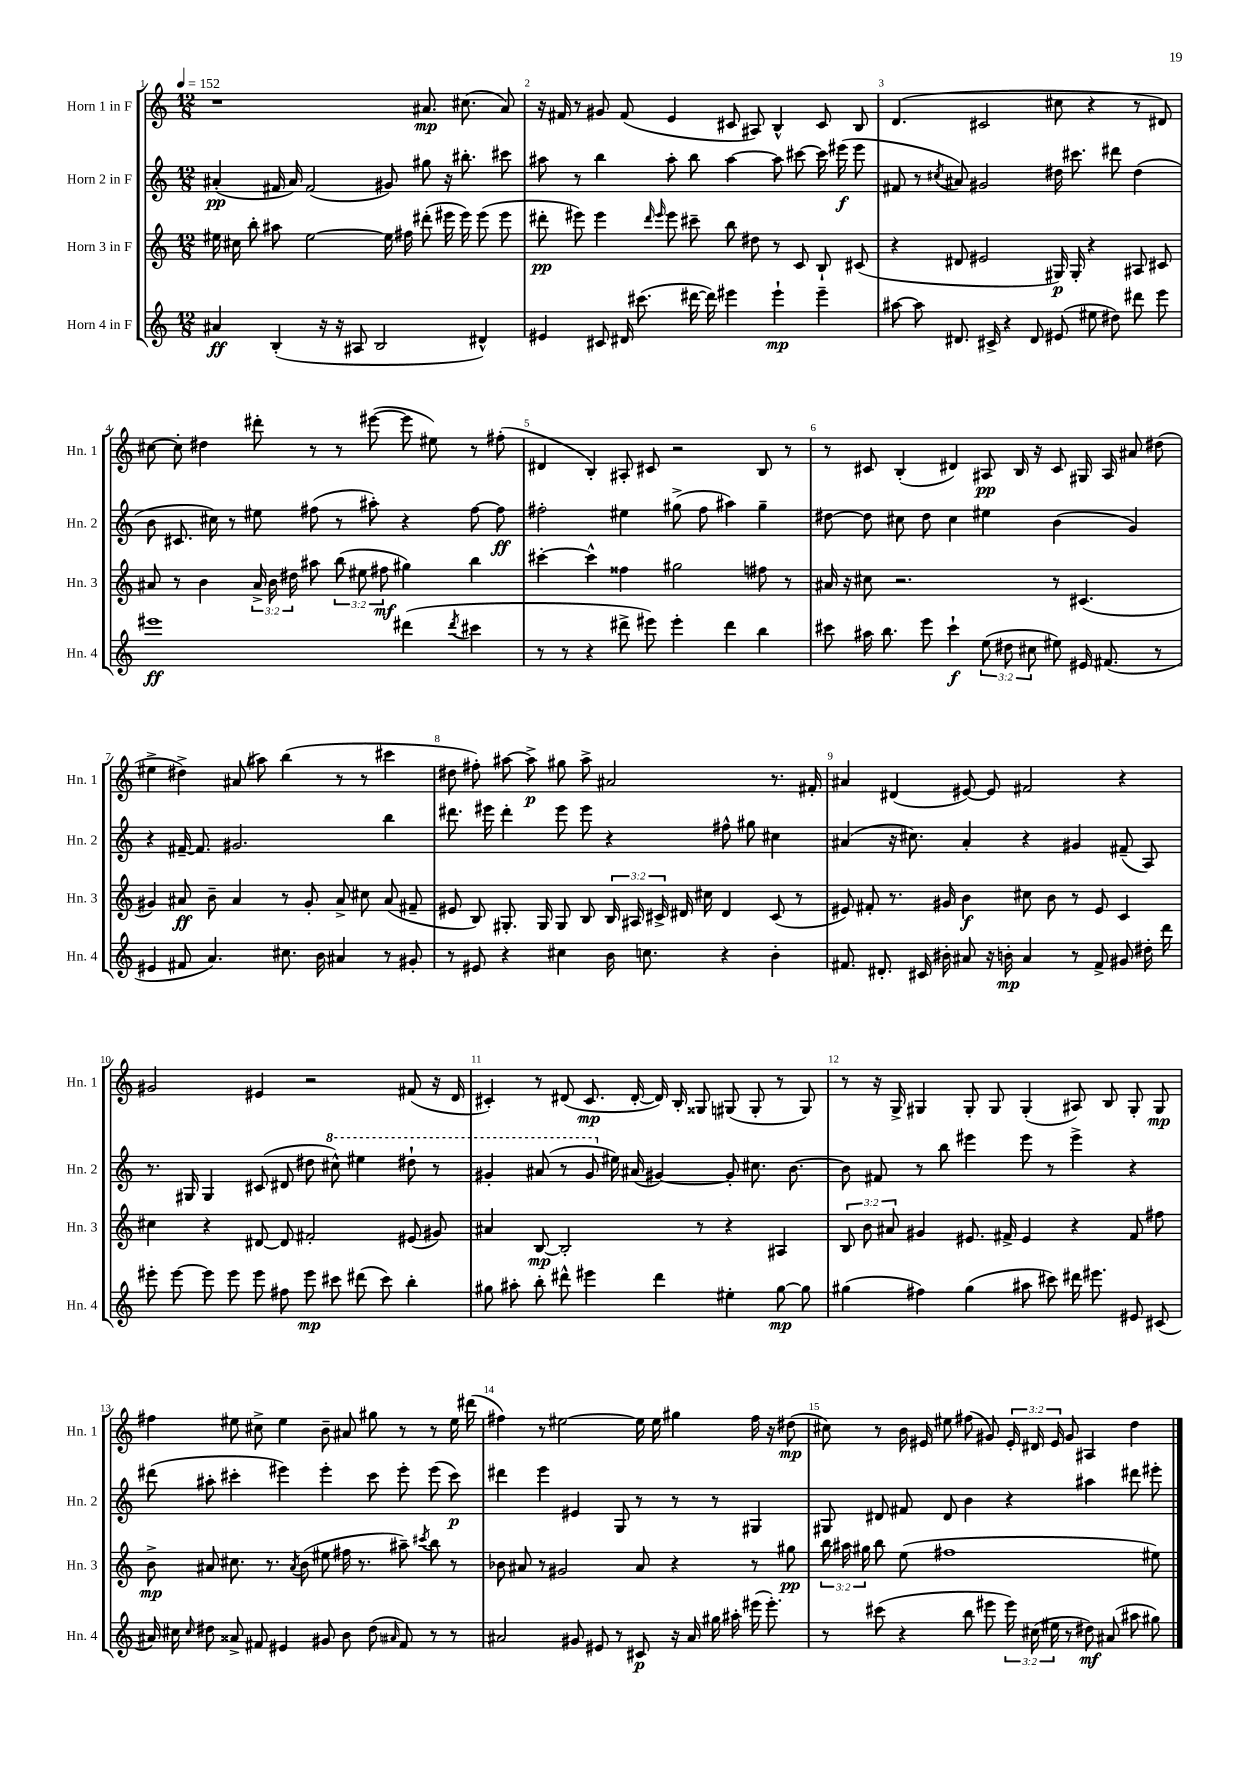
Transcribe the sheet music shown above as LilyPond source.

<<
\new StaffGroup <<
\new Staff = "s0" \with { instrumentName = "Horn 1 in F" shortInstrumentName = "Hn. 1" } {
    \clef treble \key c \major \numericTimeSignature \time 12/8 \override Staff.TupletNumber.text = #tuplet-number::calc-fraction-text \tempo 4 = 152
    \autoBeamOff r1 ais'8.\mp cis''8.( ais'8) |
    r16 fis'16 r8 gis'8 fis'8( e'4 cis'8 ais8) b4-^ cis'8 b8 |
    d'4.( cis'2 cis''8 r4 r8 dis'8) |
    cis''8~ cis''8-. dis''4 dis'''8-. r8 r8 eis'''8~( eis'''8 eis''8) r8 fis''8-.( |
    dis'4 b4-.) ais8-. cis'8 r2 b8 r8 |
    r8 cis'8 b4-.( dis'4) ais8\pp b16 r16 cis'8 gis16 ais16 ais'8 dis''8( |
    eis''4-> dis''4->) ais'8( ais''8) b''4( r8 r8 cis'''4 |
    dis''8 fis''8-.) ais''8~ ais''8->\p gis''8 ais''8-> ais'2 r8. fis'16-. |
    ais'4 dis'4( eis'8~) eis'8 fis'2 r4 |
    gis'2 eis'4 r2 fis'8( r16 d'16 |
    cis'4-.) r8 dis'8( cis'8.\mp dis'16~-. dis'16) b16-. gisis8 gis8( gis8-. r8 gis8) |
    r8 r16 g16-> gis4 gis8-. gis8 gis4-.( ais8) b8 gis8-. gis8\mp |
    fis''4 eis''8 cis''8-> eis''4 b'8-- ais'8 gis''8 r8 r8 eis''16 dis'''16( |
    fis''4) r8 eis''2~ eis''16 eis''16 gis''4 fis''16 r16 dis''8\mp( |
    cis''8) r8 b'16 eis'16 eis''8 fis''8( gis'8) \tuplet 3/2 { eis'16-. dis'16 eis'16 } gis'8 ais4 d''4 \bar "|." |
}
\new Staff = "s1" \with { instrumentName = "Horn 2 in F" shortInstrumentName = "Hn. 2" } {
    \clef treble \key c \major \numericTimeSignature \time 12/8
    \autoBeamOff ais'4-.\pp( fis'16 ais'16) fis'2( gis'8) gis''8 r16 bis''8.-. cis'''8 |
    ais''8 r8 b''4 ais''8-. b''8 ais''4~ ais''8 cis'''8~ cis'''16 eis'''16\f( eis'''8 |
    fis'8 r8 \acciaccatura { cis''8 } ais'8) gis'2 dis''16 cis'''8. dis'''8 dis''4( |
    b'8 cis'8. cis''16) r8 eis''8 fis''8( r8 ais''8-.) r4 fis''8~ fis''8\ff |
    fis''2-. eis''4 gis''8->( fis''8 ais''4) gis''4-- |
    dis''8~ dis''8 cis''8 dis''8 cis''4 eis''4 b'4( g'4) |
    r4 fis'16~-- fis'8. gis'2. b''4 |
    dis'''8. eis'''16 dis'''4-. eis'''8 eis'''8 r4 fis''8-^ gis''8 cis''4 |
    ais'4( r16 cis''8.) ais'4-. r4 gis'4 fis'8--( a8) |
    r8. gis16 gis4 cis'8( dis'8 dis''8 \ottava #1 cis'''8-^) eis'''4 dis'''8-! r8 |
    gis''4-. ais''8( r8 gis''8 \ottava #0 eis''16) ais'16( gis'4~) gis'8-. cis''8. b'8.~ |
    b'8 fis'8 r8 b''8 eis'''4 eis'''8 r8 eis'''4-> r4 |
    dis'''8( ais''8-. cis'''4-. eis'''4) eis'''4-. cis'''8 eis'''8-. eis'''8( cis'''8\p) |
    dis'''4 e'''4 eis'4 g8 r8 r8 r8 gis4 |
    gis8 dis'8 fis'8 dis'8 b'4 r4 ais''4 dis'''8 eis'''8-. \bar "|." |
}
\new Staff = "s2" \with { instrumentName = "Horn 3 in F" shortInstrumentName = "Hn. 3" } {
    \clef treble \key c \major \numericTimeSignature \time 12/8 \override Staff.TupletNumber.text = #tuplet-number::calc-fraction-text
    \autoBeamOff eis''16 cis''16 b''8-. ais''8 eis''2~ eis''16 fis''16 dis'''8-.( eis'''16 eis'''16) eis'''8( eis'''8 |
    dis'''8-.\pp eis'''8) eis'''4 \grace { dis'''16 eis'''16 } eis'''8 cis'''8-- b''8 dis''8 r8 c'8 b8-! cis'8( |
    r4 dis'8 eis'2 gis16\p) gis16-. r4 ais8 cis'8 |
    ais'8 r8 b'4 \tuplet 3/2 { ais'16-> b'16 dis''16 } ais''8 \tuplet 3/2 { b''8( eis''8 fis''8\mf } gis''4) b''4 |
    cis'''4~-. cis'''4-^ fisis''4 gis''2 fis''8 r8 |
    ais'16 r16 cis''8 r2. r8 cis'4.( |
    gis'4) ais'8\ff b'8-- ais'4 r8 gis'8-. ais'8-> cis''8 ais'8( fis'8-- |
    eis'8 b8) gis8.-. gis16 gis8 b8 \tuplet 3/2 { b16 ais16 cis'16-> } dis'16 cis''16 dis'4 cis'8( r8 |
    eis'8) fis'8-. r8. gis'16 b'4\f cis''8 b'8 r8 eis'8 c'4 |
    cis''4 r4 dis'8~ dis'8 fis'2-. eis'8( gis'8) |
    ais'4 b8~\mp b2-. r8 r4 ais4 |
    \tuplet 3/2 { b8 b'8 ais'8 } gis'4 eis'8. fis'16-> eis'4 r4 fis'8 fis''8 |
    b'8->\mp ais'8 cis''8. r8. \acciaccatura { ais'8 } b'8( eis''8 fis''16 r8. ais''8--) \acciaccatura { cis'''8 } b''8 r8 |
    bes'8 ais'8 r8 gis'2 ais'8 r4 r8 gis''8\pp |
    \tuplet 3/2 { b''16 ais''16 gis''16 } b''8 e''8( fis''1 eis''8) \bar "|." |
}
\new Staff = "s3" \with { instrumentName = "Horn 4 in F" shortInstrumentName = "Hn. 4" } {
    \clef treble \key c \major \numericTimeSignature \time 12/8 \override Staff.TupletNumber.text = #tuplet-number::calc-fraction-text
    \autoBeamOff ais'4\ff b4-.( r16 r16 ais8 b2 dis'4-^) |
    eis'4 cis'8 dis'16 cis'''8.( dis'''16~ dis'''16) eis'''4 eis'''4-!\mp eis'''4-- |
    ais''8~ ais''8 dis'8. cis'16-> r4 dis'8 eis'8( eis''8 dis''8) dis'''8 e'''8 |
    eis'''1\ff dis'''4( \acciaccatura { dis'''8 } cis'''4 |
    r8 r8 r4 dis'''8-> eis'''8) eis'''4-. dis'''4 b''4 |
    cis'''8 ais''16 b''8. e'''8 cis'''4-!\f \tuplet 3/2 { e''8( dis''8 cis''8 } eis''8) eis'16 fis'8.( r8 |
    eis'4 fis'8 a'4.) cis''8. b'16 ais'4 r8 gis'8-. |
    r8 eis'8 r4 cis''4 b'16 c''8. r4 b'4-. |
    fis'8. dis'8.-. cis'16 bis'16-. ais'8 r16 b'16-.\mp ais'4 r8 fis'8-> gis'8 dis''16-. d'''16 |
    eis'''8-. eis'''8~ eis'''8 eis'''8 eis'''8 fis''8 eis'''8\mp cis'''8 dis'''8( cis'''8) b''4-. |
    gis''8 ais''8-. b''8-. dis'''8-^ eis'''4 dis'''4 eis''4-. gis''8~\mp gis''8 |
    gis''4( fis''4) gis''4( ais''8 cis'''8) dis'''16 eis'''8. eis'8 cis'8( |
    ais'16) cis''16 \grace { cis''16 } dis''8 aisis'8-> fis'8 eis'4 gis'8 b'8 dis''8( \grace { ais'16 } fis'8) r8 r8 |
    ais'2 gis'8 eis'8 r8 cis'8\p r16 ais'16 gis''16 ais''16-. eis'''16( eis'''8.-.) |
    r8 cis'''8( r4 b''8 eis'''8 \tuplet 3/2 { eis'''16) cis''16( eis''16 } r8 dis''8\mf) ais'8( ais''8 gis''8) \bar "|." |
}
>>
>>
\layout { \context { \Score \override BarNumber.break-visibility = ##(#f #t #t) barNumberVisibility = #all-bar-numbers-visible } }
